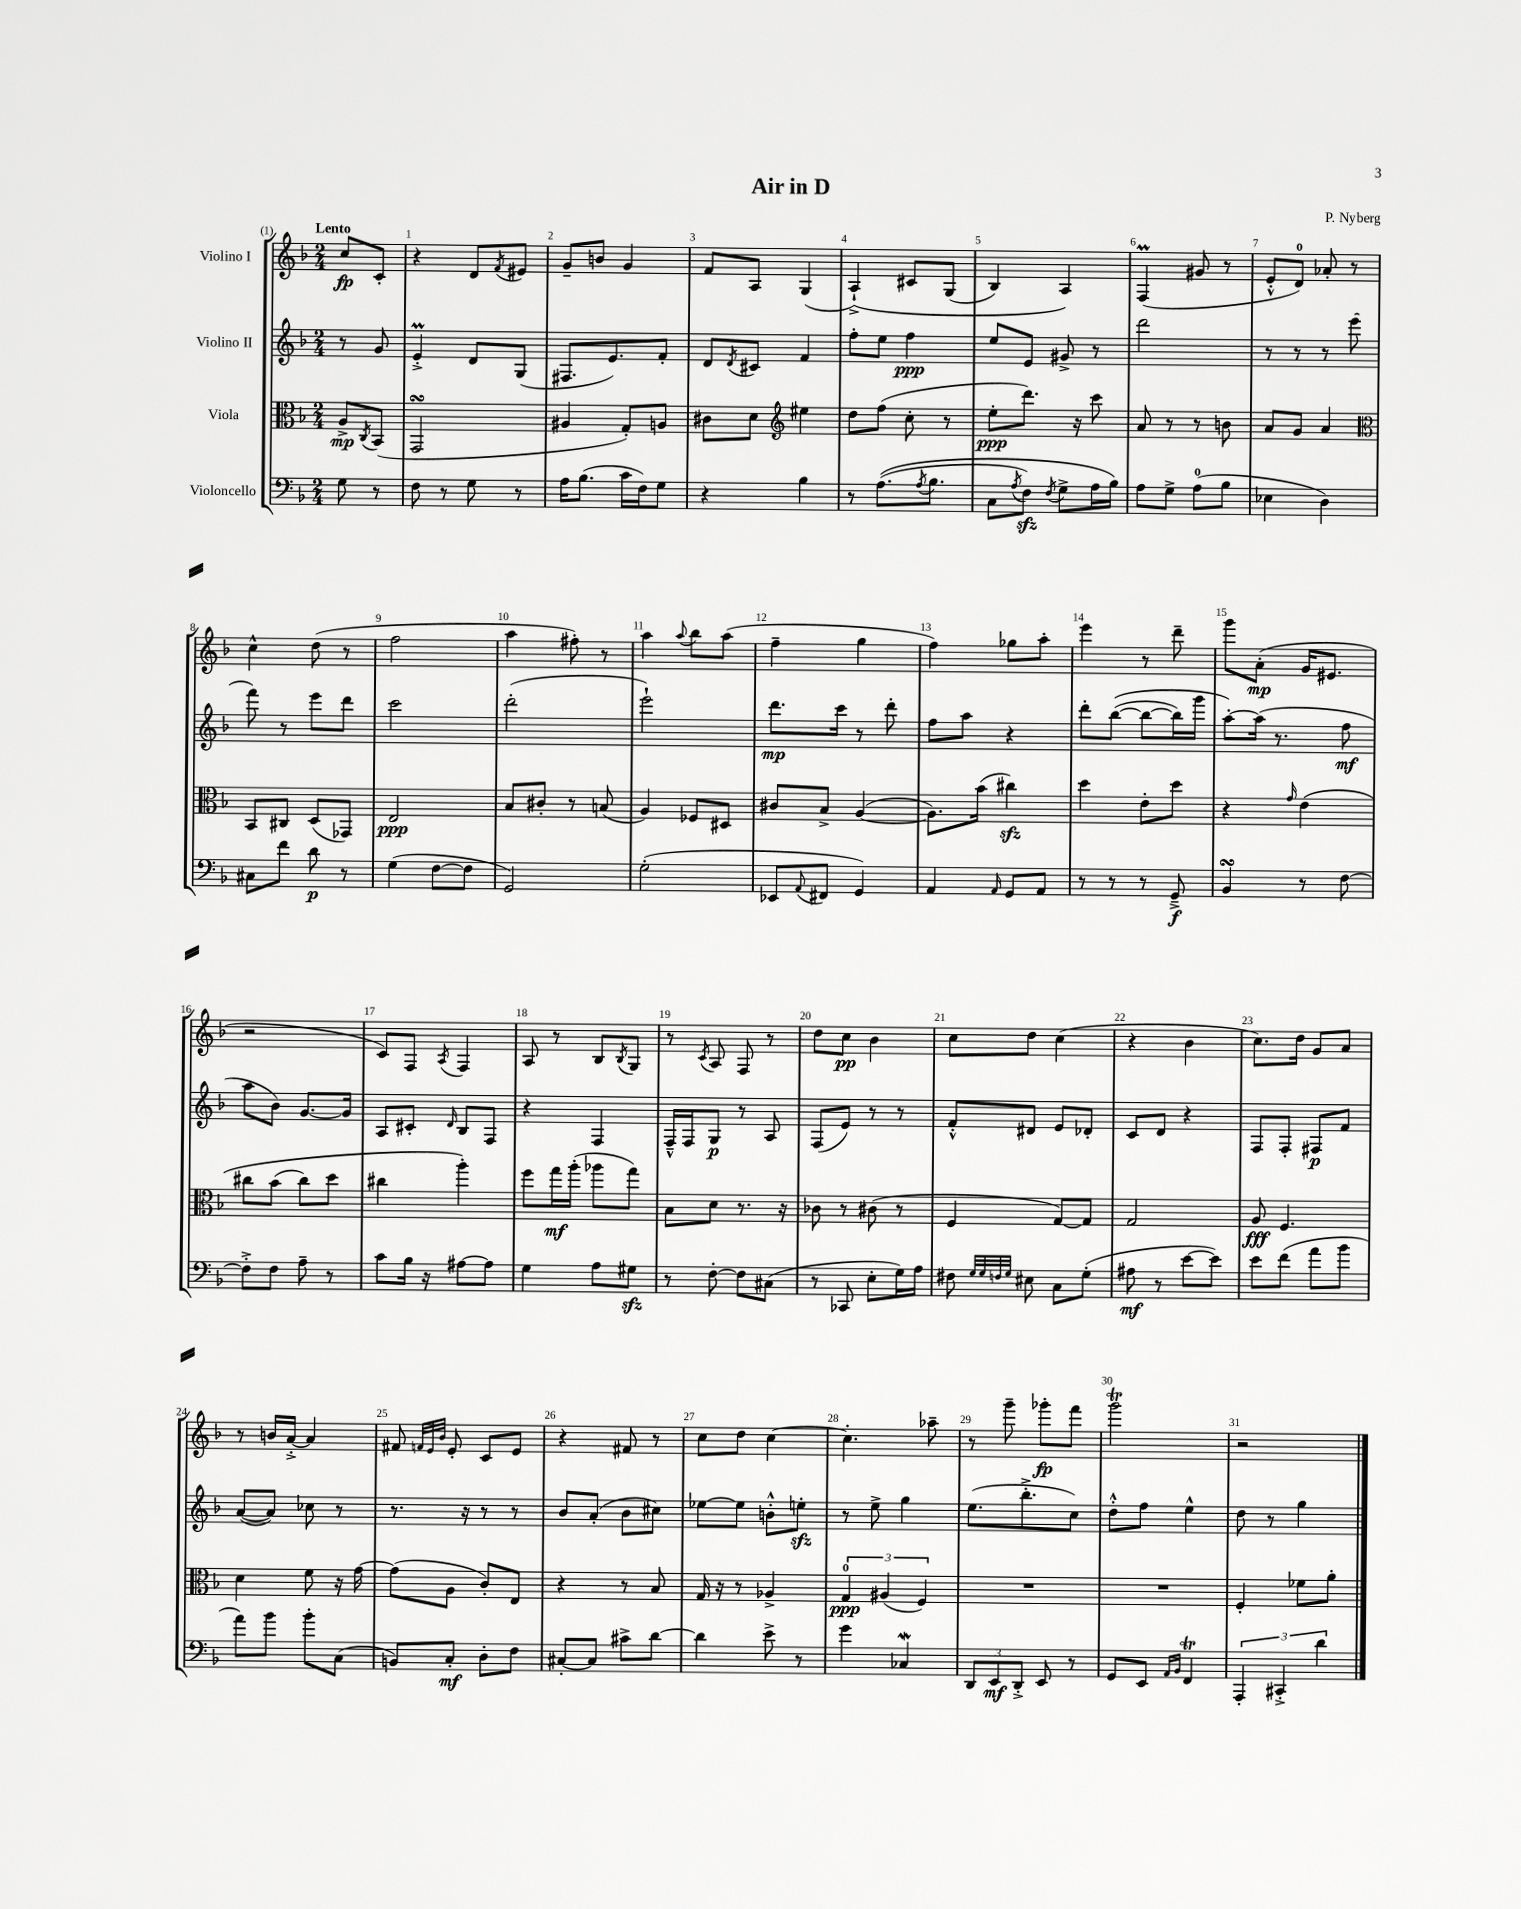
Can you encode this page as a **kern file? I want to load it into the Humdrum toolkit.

**kern	**kern	**kern	**kern
*staff4	*staff3	*staff2	*staff1
*clefF4	*clefC3	*clefG2	*clefG2
*k[b-]	*k[b-]	*k[b-]	*k[b-]
*M2/4	*M2/4	*M2/4	*M2/4
8G	8A^	8r	8cc
.	8qC	.	.
8r	(8BB-	8g	8c'
=	=	=	=
8F	2GG	4e'^	4r
8r	.	.	.
8G	.	8d	8d
.	.	.	8qf
8r	.	(8G	8e#
=	=	=	=
16A	4A#	8.F#	8g~
(8.B-	.	.	.
.	.	.	8b
.	.	8.e)	.
16c	8G')	.	4g
16F)	.	.	.
8G	8A	8f'	.
=	=	=	=
4r	8c#	8d	8f
.	.	8qd	.
.	8d	8c#	8A
*	*clefG2	*	*
4B-	4ee#	4f	(4G
=	=	=	=
8r	8dd	8ff'	&(4A`^)
&((8.A	(8ff	8ee	.
.	8cc'	4ff	8c#
8qA	.	.	.
8.B-	.	.	.
.	8r	.	(8G
=	=	=	=
8C	8ee'	8ee	4B-)
8qA	.	.	.
8F)	8.ddd)	8e	.
8qF	.	.	.
8G^	.	8g#^	4A&)
.	16r	.	.
16A	8ccc	8r	.
16B-&)	.	.	.
=	=	=	=
8A	8a	2ddd	(4F
8G^	8r	.	.
(8A	8r	.	8g#
8B-	8b	.	8r
=	=	=	=
4E-	8a	8r	8e'^^
.	8g	8r	8d)
4D)	4a	8r	8a-'
.	.	(8eee	8r
=	=	=	=
*	*clefC3	*	*
8C#	8BB-	8fff)	4cc^^
8f	8C#	8r	.
8d	(8D	8eee	(8dd
8r	8GG-)	8ddd	8r
=	=	=	=
(4G	2E	2ccc	2ff
[8F	.	.	.
8F]	.	.	.
=	=	=	=
2GG)	8B-	(2ddd'	4aa
.	8c#'	.	.
.	8r	.	8ff#')
.	(8B	.	8r
=	=	=	=
(2G'	4A)	2eee`)	4aa
.	.	.	8qqaa
.	8F-	.	8bb-
.	8D#	.	(8aa
=	=	=	=
8EE-	8c#	8.ddd	4ff~
8qqAA	.	.	.
8FF#	8B-^	.	.
.	.	16ccc	.
4GG)	([4A	8r	4gg
.	.	8ddd'	.
=	=	=	=
4AA	8.A])	8ff	4ff)
.	.	8aa	.
.	(16b-	.	.
16qqAA	.	.	.
8GG	4cc#)	4r	8gg-
8AA	.	.	8aa'
=	=	=	=
8r	4dd	8ddd'	4eee
8r	.	&(([8bb-	.
8r	8e'	8bb-_	8r
8GG~^	8dd	16bb-])	8ddd~
.	.	16ggg	.
=	=	=	=
4BB-	4r	[8aa'&)	8ggg
.	.	(16aa]	(8a'
.	.	8.r	.
.	16qqg	.	.
8r	&(4e	.	16g
.	.	.	8.e#
[8F	.	8ff	.
=	=	=	=
8F'^]	8cc#	8aa	2r
8F	(8b-	8b-)	.
8A~	8cc#)	[8.g	.
8r	8dd	.	.
.	.	16g]	.
=	=	=	=
8c	4cc#	8A	8c)
16B-	.	8c#'	8F
16r	.	.	.
.	.	16qqd	8qA
[8A#	4aa'&)	8B-	4F
8A#]	.	8F	.
=	=	=	=
4G	8ff	4r	8A
.	16gg	.	8r
.	(16aa'	.	.
8A	8aa-	4F	8B-
.	.	.	8qB-
8G#	8gg)	.	8G
=	=	=	=
8r	8B-	16F~^^	8r
.	.	16F	.
.	.	.	8qc
[8F'	8d	8G	8A
8F]	8.r	8r	8F
(8C#	.	8A	8r
.	16r	.	.
=	=	=	=
8r	8c-	(8F	8dd
8CC-	8r	8e)	8cc
8E'	(8c#	8r	4b-
16G)	8r	8r	.
16A	.	.	.
=	=	=	=
8F#	4F	8f'^^	8cc
32qqG	.	.	.
32qqG	.	.	.
32qqF	.	.	.
32qqG	.	.	.
8E#	.	8d#	8dd
8C	[8G)	8e	(4cc
(8G'	8G]	8d-'	.
=	=	=	=
8A#	2G	8c	4r
8r	.	8d	.
[8e	.	4r	4b-
8e])	.	.	.
=	=	=	=
8e	8A	8F	8.cc)
(8f	4.F	8F'	.
.	.	.	16dd
8a	.	8F#	8g
8b-	.	8f	8a
=	=	=	=
8a)	4d	([8a	8r
8b-	.	8a])	16b
.	.	.	[16a'^
8b-'	8f	8cc-	4a]
(8C	16r	8r	.
.	[16g	.	.
=	=	=	=
8BB)	(8g]	8.r	8f#
.	.	.	32qqf
.	.	.	32qqe
.	.	.	32qqb-
8C'	8A	.	8e'
.	.	16r	.
8D'	8c')	8r	8c
8F	8E	8r	8e
=	=	=	=
[8C#'	4r	8b-	4r
8C#]	.	(8a'	.
8c#^	8r	8b-	8f#
[8d	8B-	8cc#)	8r
=	=	=	=
4d]	16G	[8ee-	8cc
.	16r	.	.
.	8r	8ee-]	8dd
8e^	4A-^	8b'^^	[4cc
8r	.	8ee'	.
=	=	=	=
4g	6G	8r	4.cc']
.	.	8ee^	.
.	(6A#	.	.
4C-	.	4gg	.
.	6F)	.	.
.	.	.	8aa-~
=	=	=	=
12DD	2r	(8.ee	8r
12EE	.	.	.
.	.	.	8ggg~
12DD'^	.	.	.
.	.	8.bb-'^	.
8EE	.	.	8ggg-'
8r	.	8cc)	8fff
=	=	=	=
8GG	2r	8dd'^^	2ggg
8EE	.	8ff	.
16qqAA	.	.	.
16qqBB-	.	.	.
4FF	.	4ee^^	.
=	=	=	=
6AAA'	4F'	8dd	2r
.	.	8r	.
6CC#'^	.	.	.
.	8f-	4gg	.
6d	.	.	.
.	8a'	.	.
==	==	==	==
*-	*-	*-	*-
